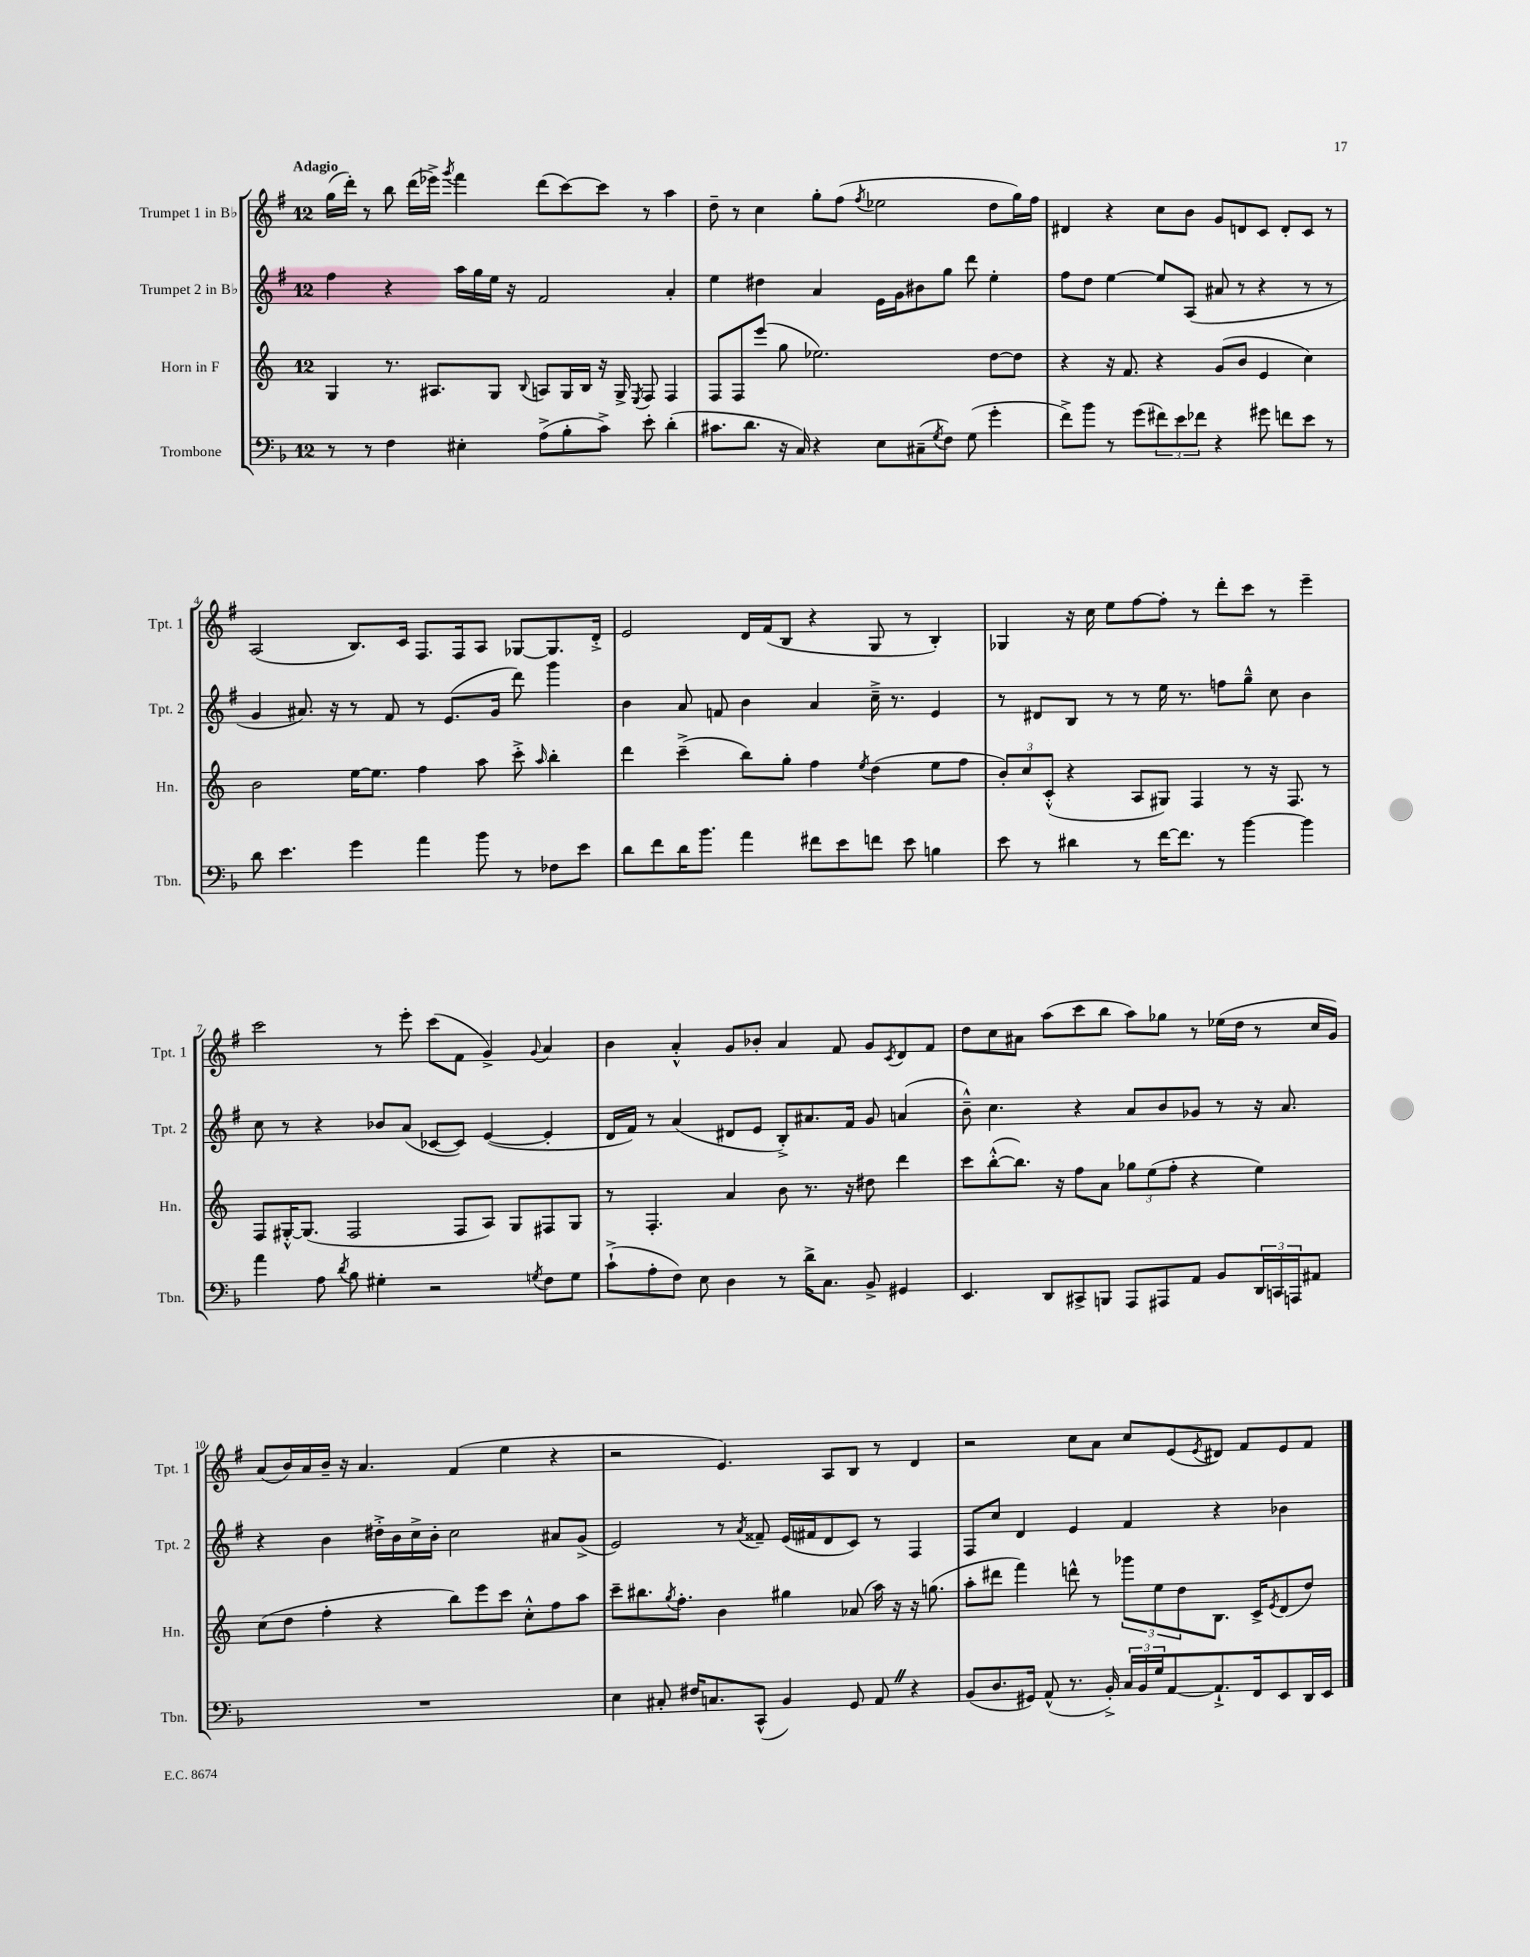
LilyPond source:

<<
\new StaffGroup <<
\new Staff = "s0" \with { instrumentName = "Trumpet 1 in Bb" shortInstrumentName = "Tpt. 1" } {
    \clef treble \key g \major \once \override Staff.TimeSignature.style = #'single-digit \time 12/8 \tempo "Adagio"
    g''16( d'''16-.) r8 b''8 d'''16( ees'''16->) \acciaccatura { g'''8 } fis'''4 d'''8( c'''8~) c'''8 r8 a''4 |
    d''8-- r8 c''4 g''8-. fis''8( \acciaccatura { fis''8 } ees''2 d''8 g''16) fis''16 |
    dis'4 r4 c''8 b'8 g'8 d'8 c'8 d'8-. c'8 r8 |
    a2( b8.) c'16 fis8. fis16 a8 ges8~ ges8. d'16-.-> |
    e'2 d'16 fis'16( b8 r4 g8 r8 b4-.) |
    ges4 r16 c''16 e''8 fis''8~ fis''8-. r8 d'''8-. c'''8 r8 e'''4-- |
    c'''2 r8 e'''8-. c'''8( fis'8 g'4->) \appoggiatura { g'8 } a'4 |
    b'4 a'4-.-^ g'8 bes'8-. a'4 fis'8 g'8 \acciaccatura { c'8 } d'8 fis'8 |
    d''8 c''8 ais'8 a''8( c'''8 b''8 a''8) ges''8 r8 ees''16( d''16 r8 c''16 g'16) |
    a'8( b'16) a'16 b'16-- r16 a'4. fis'4( e''4 r4 |
    r2 e'4.) a8 b8 r8 d'4 |
    r2 c''8 a'8 c''8 e'8( \acciaccatura { e'8 } dis'8) fis'8 e'8 fis'8 \bar "|." |
}
\new Staff = "s1" \with { instrumentName = "Trumpet 2 in Bb" shortInstrumentName = "Tpt. 2" } {
    \clef treble \key g \major \once \override Staff.TimeSignature.style = #'single-digit \time 12/8
    fis''4 r4 a''16 g''16 e''16 r16 fis'2 a'4-. |
    e''4 dis''4 a'4 e'16 g'16 bis'8 g''8 d'''8 e''4-. |
    fis''8 d''8 e''4~ e''8 a8( ais'8 r8 r4 r8 r8 |
    g'4 ais'8.) r16 r8 fis'8 r8 e'8.( g'16 d'''8) g'''4 |
    b'4 a'8 f'8 b'4 a'4 c''16---> r8. e'4 |
    r8 dis'8 b8 r8 r8 e''16 r8. f''8 g''8---^ c''8 b'4 |
    c''8 r8 r4 bes'8 a'8( ces'8~ ces'8) e'4~( e'4-. |
    d'16 fis'16) r8 a'4( dis'8 e'8 b8-.->) ais'8. fis'16 g'8 a'4( |
    b'8---^) c''4. r4 a'8 b'8 ges'8 r8 r16 a'8. |
    r4 b'4 dis''16-.-> b'16 c''16-> b'16-. c''2 ais'8 g'8->( |
    e'2) r8 \acciaccatura { a'8 } fisis'8-- e'16( fis'16 d'8 c'8) r8 fis4 |
    fis8 c''8 d'4 e'4 fis'4 r4 bes'4 \bar "|." |
}
\new Staff = "s2" \with { instrumentName = "Horn in F" shortInstrumentName = "Hn." } {
    \clef treble \key c \major \once \override Staff.TimeSignature.style = #'single-digit \time 12/8
    g4 r8. ais8. g8 \appoggiatura { b8 } a8 g16 b16 r16 g16-> \acciaccatura { e8 } f8 f4 |
    f8 f8 e'''8( g''8 ees''2.) d''8~ d''8 |
    r4 r16 f'8. r4 g'8( b'8 e'4 c''4) |
    b'2 e''16~ e''8. f''4 a''8 c'''8-.-> \grace { a''16 } b''4-. |
    d'''4 c'''4--->( b''8) g''8-. f''4 \acciaccatura { e''8 } d''4( e''8 f''8 |
    \tuplet 3/2 { b'8-.) c''8 c'8-.-^( } r4 a8 gis8) f4 r8 r16 f8. r8 |
    f8 gis16~-.-^ gis8.( f2 f8 a8) gis8 fis8 gis8 |
    r8 f4.-. a'4 b'8 r8. r16 dis''8 d'''4 |
    c'''8 b''8~-.-^( b''8.) r16 f''8 a'8 \tuplet 3/2 { ges''8 e''8( f''8-. } r4 e''4) |
    c''8( d''8 f''4-. r4 b''8) e'''8 c'''8 c''8-.-^ f''8 a''8 |
    c'''8-- bis''8. \acciaccatura { g''8 } f''8.-. b'4 gis''4 aes'8( a''16) r16 r16 g''8.( |
    a''8-. dis'''8 f'''4) d'''8-^ r8 \tuplet 3/2 { ges'''8 e''8 d''8 } b8. c'16-> \acciaccatura { e'8 } d'8( d''8) \bar "|." |
}
\new Staff = "s3" \with { instrumentName = "Trombone" shortInstrumentName = "Tbn." } {
    \clef bass \key f \major \once \override Staff.TimeSignature.style = #'single-digit \time 12/8
    r8 r8 f4 eis4-. a8->( bes8-. c'8->) e'8-. d'4-.( |
    cis'8. d'8. r16 c16) r4 e8 cis8--( \acciaccatura { g8 } f8) g8( g'4-. |
    f'8->) bes'8 r8 g'8( \tuplet 3/2 { fis'8) e'8 fes'8 } r4 gis'8 f'8 e'8 r8 |
    d'8 e'4. g'4 a'4 bes'8 r8 fes8 e'8 |
    d'8 f'8 d'16 bes'8. a'4 fis'8 e'8 f'8 e'8 b4 |
    e'8 r8 dis'4 r8 f'16~ f'8. r8 bes'4~ bes'4 |
    a'4 a8 \acciaccatura { d'8 } bes8 gis4-. r2 \acciaccatura { g8 } f8 g8 |
    c'8-!->( a8-. f8) e8 d4 r8 d'16-> c8. bes,8-> gis,4 |
    e,4. d,8 cis,8-> b,,8 a,,8 ais,,8 a,8 bes,8 \tuplet 3/2 { d,16 c,16 a,,16 } ais,8 |
    R1. |
    e4 cis8-. fis16 c8. c,8-^( bes,4) g,8 a,8 \once \override BreathingSign.text = \markup { \musicglyph "scripts.caesura.straight" } \breathe r4 |
    bes,8( d8. gis,16) a,8-^( r8. bes,16-.->) \tuplet 3/2 { c16 bes,16 g16 } a,8~ a,8.-!-> f,16 e,8 d,16 e,16 \bar "|." |
}
>>
>>
